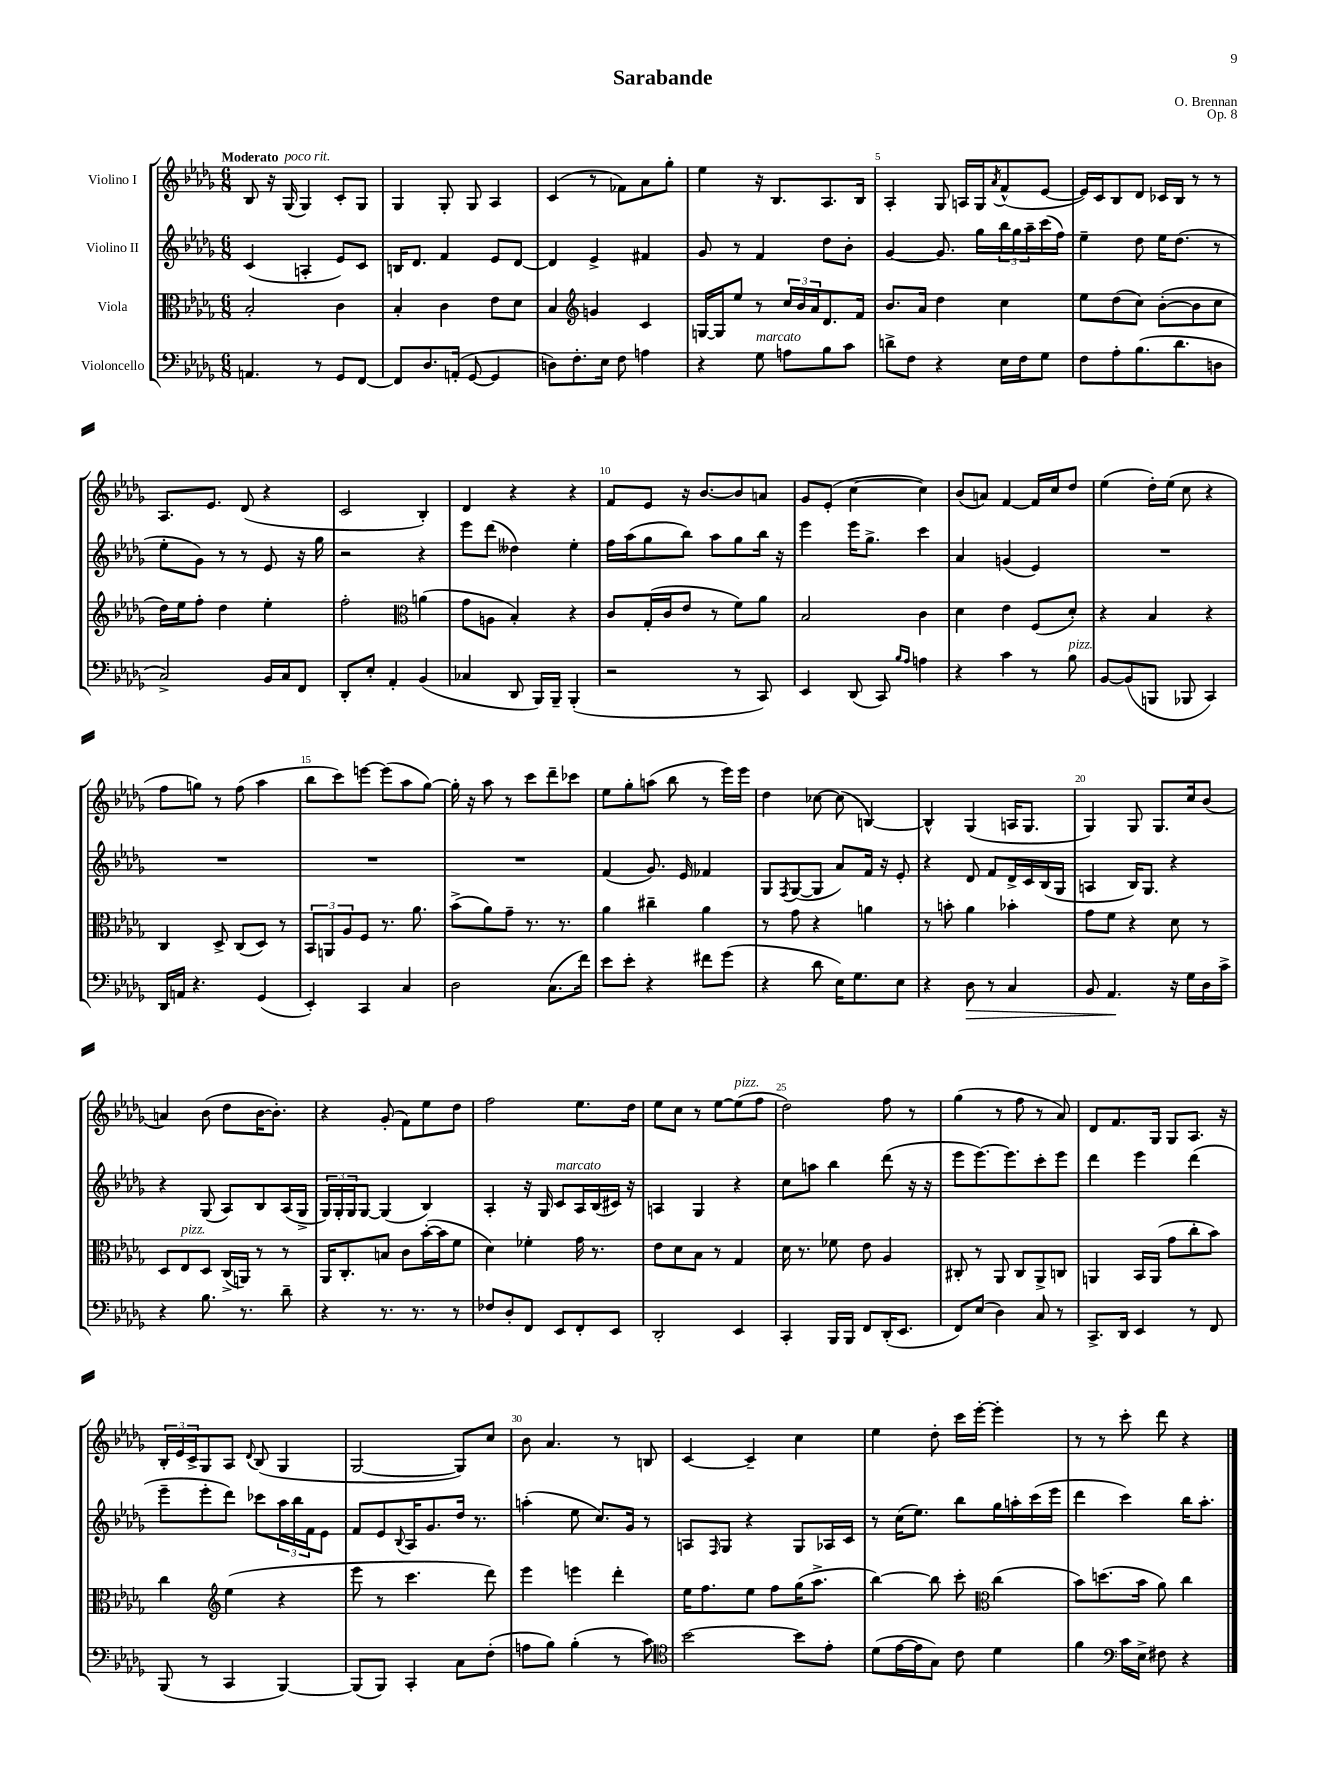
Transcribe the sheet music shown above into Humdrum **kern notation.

**kern	**kern	**kern	**kern
*staff4	*staff3	*staff2	*staff1
*clefF4	*clefC3	*clefG2	*clefG2
*k[b-e-a-d-g-]	*k[b-e-a-d-g-]	*k[b-e-a-d-g-]	*k[b-e-a-d-g-]
*M6/8	*M6/8	*M6/8	*M6/8
4.AA	2B-'	(4c	8B-
.	.	.	16r
.	.	.	(16G-
.	.	4A'	4G-)
8r	.	.	.
8GG-	4c	8e-)	8c'
[8FF	.	8c	8G-
=	=	=	=
8FF]	4B-'	16B	4G-
.	.	8.d-	.
8.D-	.	.	.
.	4c	4f	8G-'
(16AA'	.	.	.
[8GG-	.	.	8G-
4GG-]	8e-	8e-	4A-
.	8d-	[8d-	.
=	=	=	=
8D)	4B-	4d-]	(4c
8.F'	.	.	.
*	*clefG2	*	*
.	4g	4e-^	8r
16E-	.	.	.
8F	.	.	8f-)
4A	4c	4f#	8a-
.	.	.	8gg-'
=	=	=	=
4r	[16G	8g-	4ee-
.	16G]	.	.
.	8ee-	8r	.
8G-	8r	4f	16r
.	.	.	8.B-
8A	24cc	.	.
.	24b-	.	.
.	24a-	.	.
8B-	8.d-	8dd-	8.A-
8c	.	8b-'	.
.	16f	.	16B-
=	=	=	=
8d^	8.b-	[4g-	4A-'
8F	.	.	.
.	16a-	.	.
4r	4dd-	8.g-]	8G-
.	.	.	16A
.	.	16gg-	16G-
.	.	.	8qa-
16E-	4cc	24bb-	(8f^^
.	.	24gg-	.
16F	.	.	.
.	.	24aa-~	.
8G-	.	(16ccc	[8e-
.	.	16ff)	.
=	=	=	=
8F	8ee-	4ee-~	16e-])
.	.	.	16c
8A-'	(8dd-	.	8B-
(8.B-	8cc)	8dd-	8d-
.	([8b-'	16ee-	16c-
8.d-	.	(8.dd-	16B-
.	8b-]	.	8r
8D	8cc	8r	8r
=	=	=	=
2C^)	16dd-)	8ee-'	8.A-
.	16ee-	.	.
.	8ff'	8g-)	.
.	.	.	8.e-
.	4dd-	8r	.
.	.	8r	(8d-
16BB-	4ee-'	8e-	4r
16C	.	.	.
8FF	.	16r	.
.	.	16gg-	.
=	=	=	=
8DD-'	2ff'	2r	2c
8E-'	.	.	.
4AA-'	.	.	.
*	*clefC3	*	*
(4BB-	(4a	4r	4B-')
=	=	=	=
4C-	8g-	8eee-	4d-
.	8A	(8ddd-	.
8DD-	4B-')	4dd--)	4r
16BBB-)	.	.	.
16BBB-~	.	.	.
(4BBB-'	4r	4ee-'	4r
=	=	=	=
2r	8c	16ff	8f
.	.	(16aa-	.
.	(16G-'	8gg-	8e-
.	16c	.	.
.	8e-	8bb-)	16r
.	.	.	[8.b-
.	8r	8aa-	.
8r	8f)	8gg-	8b-]
8CC)	8a-	16bb-	8a
.	.	16r	.
=	=	=	=
4EE-	2B-	4eee-	8g-
.	.	.	(8e-'
(8DD-	.	16eee-	[4cc
.	.	8.gg-^	.
8CC)	.	.	.
16qqB-	.	.	.
16qqA-	.	.	.
4A	4c	4ccc	4cc])
=	=	=	=
4r	4d-	4a-	(8b-
.	.	.	8a)
4c	4e-	(4g	[4f
8r	(8F	4e-)	16f]
.	.	.	16cc
8B-	8d-')	.	8dd-
=	=	=	=
[8BB-	4r	2.r	(4ee-
(8BB-]	.	.	.
8BBB	4B-	.	16dd-')
.	.	.	(16ee-
8BBB-	.	.	8cc
4CC)	4r	.	4r
=	=	=	=
16DD-	4C	2.r	8ff
16AA	.	.	.
4.r	.	.	8gg)
.	8D-^	.	8r
.	(8C	.	(8ff
(4GG-	8D-)	.	4aa-
.	8r	.	.
=	=	=	=
4EE-')	12BB-	2.r	8bb-
.	12AA	.	.
.	.	.	8ccc)
.	12A-	.	.
4CC	8F	.	[8eee
.	8.r	.	(8eee]
4C	.	.	8aa-
.	8.a-	.	.
.	.	.	[8gg-)
=	=	=	=
2D-	(8b-^	2.r	16gg-']
.	.	.	16r
.	8a-)	.	8aa-
.	8g-~	.	8r
.	8.r	.	8ccc
(8.C	.	.	8ddd-~
.	8.r	.	.
.	.	.	8ccc-
16f)	.	.	.
=	=	=	=
8e-	4a-	(4f	8ee-
8e-'	.	.	8gg-'
4r	4cc#~	8.g-)	(8aa
.	.	.	8bb-
.	.	16e-	.
8f#	4a-	4f-	8r
(8g-	.	.	16eee-)
.	.	.	16eee-
=	=	=	=
4r	8r	8G-	4dd-
.	.	8qF	.
.	8g-	([8G-	.
8d-	4r	8G-]	[8cc-
16E-)	.	8a-)	(8cc-]
8.G-	.	.	.
.	4a	16f	[4B)
.	.	16r	.
8E-	.	8e-'	.
=	=	=	=
4r	8r	4r	4B^^]
.	8b'	.	.
8D-	4a-	8d-	(4G-
8r	.	8f	.
4C	4b-'	16d-^	16A
.	.	16c	8.G-
.	.	(16B-	.
.	.	16G-	.
=	=	=	=
8BB-	8g-	4A	4G-)
4.AA-	8f	.	.
.	4r	16B-)	8G-
.	.	8.G-	.
.	.	.	8.G-
16r	8d-	4r	.
16G-	.	.	16cc
16D-	8r	.	(8b-
16c^	.	.	.
=	=	=	=
4r	8D-	4r	4a)
.	8E-	.	.
8.B-	8D-	(8G-	(8b-
.	(16C^	8A-)	8dd-
8.r	16AA)	.	.
.	8r	8B-	[16b-
.	.	.	8.b-'])
8d-~	8r	(16A-	.
.	.	16G-^	.
=	=	=	=
4r	16AA-	24G-)	4r
.	.	24G-'	.
.	8.C'	.	.
.	.	24G-	.
.	.	[8G-	.
8.r	8B	(4G-]	(8g-'
.	8c	.	8f)
8.r	.	.	.
.	([16b-'	4B-)	8ee-
.	16b-]	.	.
8r	8f	.	8dd-
=	=	=	=
8F-	4d-)	4A-'	2ff
8D-'	.	.	.
8FF	4f-'	16r	.
.	.	16G-	.
8EE-	.	8c	.
8FF'	16g-	16A-	8.ee-
.	8.r	(16B-	.
8EE-	.	16c#)	.
.	.	16r	16dd-
=	=	=	=
2DD-'	8e-	4A	8ee-
.	8d-	.	8cc
.	8B-	4G-	8r
.	8r	.	[8ee-
4EE-	4G-	4r	(8ee-]
.	.	.	8ff
=	=	=	=
4CC'	16d-	8cc	2dd-)
.	8.r	.	.
.	.	8aa	.
16BBB-	8f-	4bb-	.
16BBB-	.	.	.
8FF	8e-	.	.
(16DD-'	4A-	(8ddd-	8ff
8.EE-	.	.	.
.	.	16r	8r
.	.	16r	.
=	=	=	=
8FF)	8C#'	8eee-	(4gg-
(8E-	8r	[8.eee-)	.
4D-)	8AA-	.	8r
.	.	8.eee-]	.
.	8C#	.	8ff
8C	8AA-^	8ccc'	8r
8r	8C	8eee-	8a-)
=	=	=	=
8.CC^	4AA	4ddd-	8d-
.	.	.	8.f
16DD-	.	.	.
4EE-	16BB-	4eee-	.
.	(16AA	.	16G-
.	8g-	.	8G-
8r	8cc'	(4ddd-	8.A-
8FF	8b-)	.	.
.	.	.	16r
=	=	=	=
(8BBB-	4cc	8eee-~	24B-'
.	.	.	24e-
.	.	.	24c^
8r	.	8eee-'	8G-
*	*clefG2	*	*
4CC	(4ee-	8ddd-)	8A-
.	.	.	8qqd-
.	.	8ccc-	(8B-
[4BBB-)	4r	24aa-	4G-
.	.	24bb-	.
.	.	24f	.
.	.	8e-	.
=	=	=	=
(8BBB-]	8eee-	8f	[2G-
8BBB-)	8r	8e-	.
.	.	8qqB-	.
4CC'	4.ccc	16A-	.
.	.	8.g-	.
8C	.	16dd-	8G-])
.	.	8.r	.
(8F'	8ddd-)	.	8cc
=	=	=	=
8A	4eee-	(4aa'	8b-
8B-)	.	.	4.a-
(4B-'	4eee	8ee-	.
.	.	8.cc)	.
8r	4ddd-'	.	8r
.	.	16g-	.
8c)	.	8r	8B
=	=	=	=
*clefC4	*	*	*
[2b-	16ee-	8A	[4c
.	8.ff	.	.
.	.	16qqF	.
.	.	8G-	.
.	8ee-	4r	4c~]
.	8ff	.	.
8b-]	(16gg-	8G-	4cc
.	8.aa-^	.	.
8e-'	.	16A-	.
.	.	16c	.
=	=	=	=
(8d-	[4bb-)	8r	4ee-
[16e-	.	(16cc	.
16e-]	.	8.ee-)	.
8G-)	8bb-]	.	8dd-'
8c	8ccc'	8bb-	16ccc
.	.	.	[16eee-'
*	*clefC3	*	*
4d-	(4cc	16gg-	4eee-']
.	.	16aa'	.
.	.	(16ccc	.
.	.	16eee-	.
=	=	=	=
4f	8b-)	4ddd-	8r
.	(8.dd	.	8r
*clefF4	*	*	*
16c	.	4ccc)	8ccc'
16E-^	16b-	.	.
8F#	8a-)	.	8ddd-
4r	4cc	16bb-	4r
.	.	8.aa-'	.
==	==	==	==
*-	*-	*-	*-
